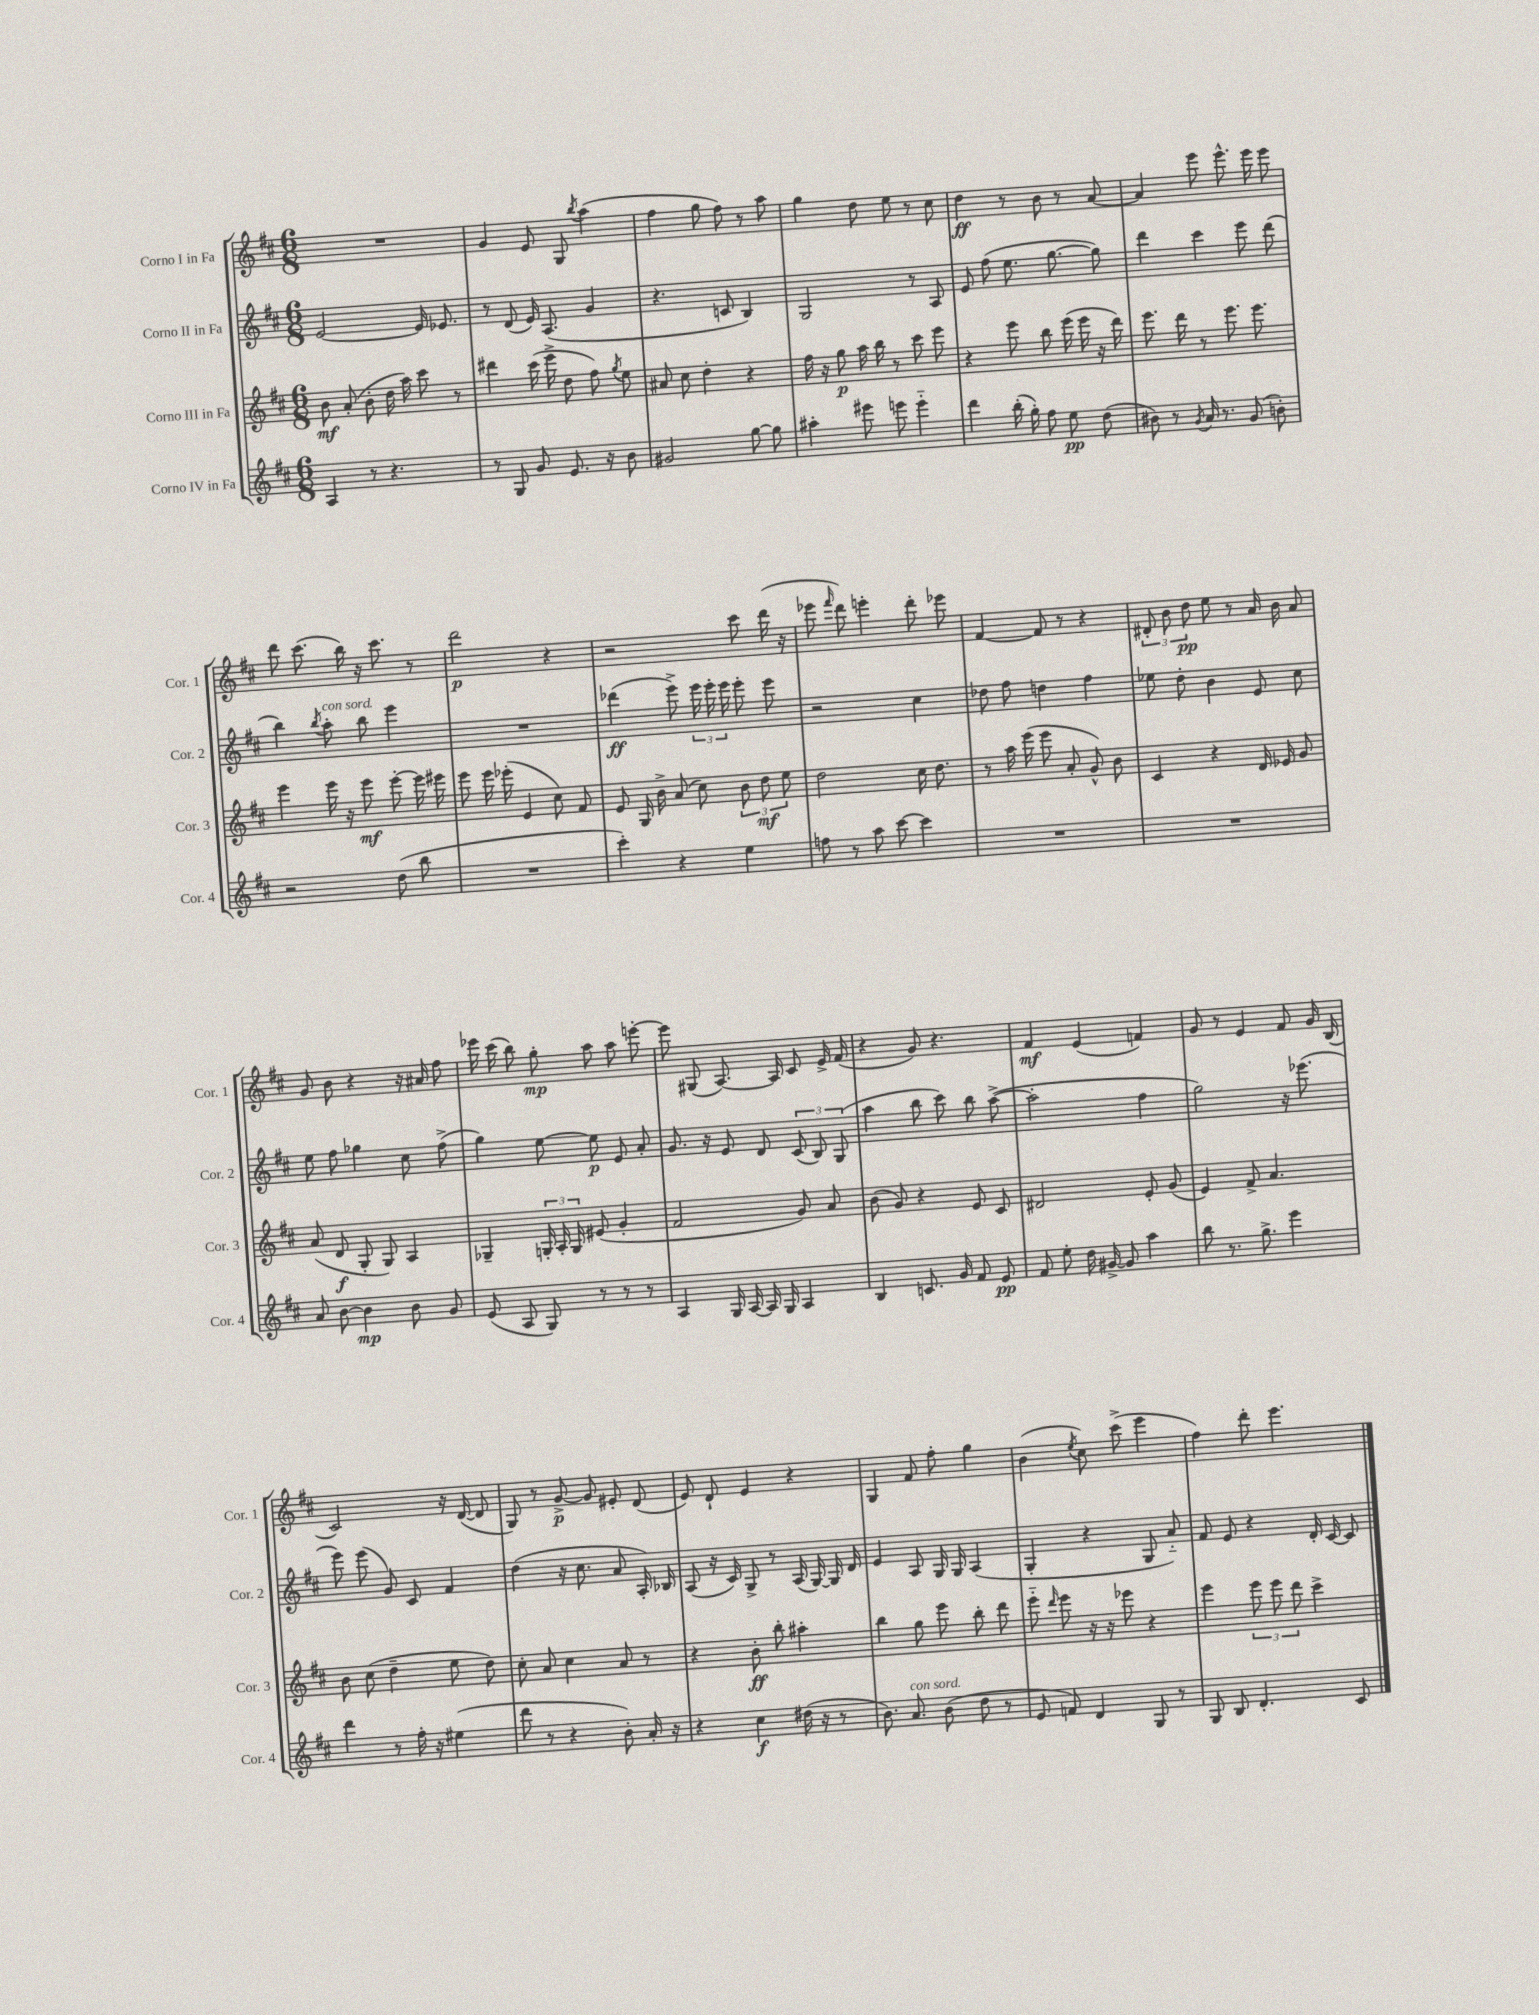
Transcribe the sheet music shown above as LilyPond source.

<<
\new StaffGroup <<
\new Staff = "s0" \with { instrumentName = "Corno I in Fa" shortInstrumentName = "Cor. 1" } {
    \clef treble \key d \major \numericTimeSignature \time 6/8
    \autoBeamOff R2. |
    g'4 e'8 g8 \acciaccatura { b''8 } a''4( |
    fis''4 g''8 fis''8) r8 a''8 |
    g''4 d''8 e''8 r8 cis''8 |
    d''4\ff r8 b'8 r8 a'8~ |
    a'4 e'''8 e'''8.-^ e'''16 e'''8 |
    d'''8 cis'''8.( b''16) r16 cis'''8. r8 |
    d'''2\p r4 |
    r2 cis'''8 d'''16( r16 |
    ees'''8 \grace { fis'''16 } d'''8) e'''4-. d'''8-. ees'''8 |
    fis'4~ fis'8 r8 r4 |
    \tuplet 3/2 { dis'8-. b'8 d''8\pp } e''8 r8 a'16 b'16 a'8 |
    g'8 b'8 r4 r16 ais'16 fis''8 |
    ees'''16 cis'''16( b''8) g''8-.\mp a''8 a''8 e'''8~-. |
    e'''8 gis8( a8.~) a16 cis'8 e'16-> fis'16( |
    r4 g'8) r4. |
    fis'4\mf e'4( f'4) |
    g'8 r8 e'4 fis'8 g'16 b16( |
    cis'2) r16 d'16~( d'8 |
    g8) r8 g'8~->\p g'8 eis'8-. d'8( |
    e'8) d'8-! e'4 r4 |
    g4 fis'8 fis''8-. g''4 |
    b'4( \acciaccatura { e''8 } cis''8) cis'''8->( e'''4 |
    fis''4) d'''8-. e'''4. \bar "|." |
}
\new Staff = "s1" \with { instrumentName = "Corno II in Fa" shortInstrumentName = "Cor. 2" } {
    \clef treble \key d \major \numericTimeSignature \time 6/8
    \autoBeamOff e'2~ e'16 ees'8. |
    r8 d'8( e'16) a8.( g'4 |
    r4. c'8 b4) |
    g2 r8 a8 |
    e'8 fis''8( e''8. g''8.~ g''8) |
    d'''4 cis'''4 e'''8 d'''8( |
    b''4) \acciaccatura { b''8 } a''8-.^\markup { \italic "con sord." } b''8 e'''4 |
    R2. |
    des'''4\ff( e'''8->) \tuplet 3/2 { e'''16 e'''16-. e'''16 } e'''8-. e'''8 |
    r2 cis''4 |
    des''8 fis''8 d''4 fis''4 |
    ees''8 d''8-. b'4 e'8 cis''8 |
    e''8 fis''8 ges''4 cis''8 fis''8->( |
    g''4) e''8~ e''8\p e'8 a'8-. |
    g'8. r16 e'8 d'8 \tuplet 3/2 { cis'8( b8) g8( } |
    a''4 b''8 cis'''8) b''8 a''8~->( |
    a''2-. fis''4 |
    g''2) r16 ees'''8.( |
    e'''8) e'''8( g'8) cis'8 fis'4 |
    d''4( r16 cis''8. a'8 a16-.) bes16 |
    a8( r16 cis'16) g8-> r8 a16( g16~) g16 d'16 |
    e'4 a8 g16 g16 a4( |
    g4-. r4 g8 a'8-_) |
    fis'8 e'8 r4 d'16-. cis'16~ cis'8 \bar "|." |
}
\new Staff = "s2" \with { instrumentName = "Corno III in Fa" shortInstrumentName = "Cor. 3" } {
    \clef treble \key d \major \numericTimeSignature \time 6/8
    \autoBeamOff b'8\mf a'8-.( b'8-. d''16 a''16) cis'''8 r8 |
    dis'''4 cis'''16( e'''16-> d''8 fis''8) \acciaccatura { g''8 } e''8 |
    ais'8 cis''8 d''4-. r4 |
    fis''16 r16 g''8\p a''16 b''16 r8 cis'''8 e'''8 |
    r4 e'''8 b''8 e'''16( e'''16 r16 d'''16) |
    e'''8. d'''16 r8 e'''8. e'''8. |
    e'''4 e'''16 r16 e'''8\mf e'''8~-. e'''16 eis'''16 |
    e'''8 e'''16 ees'''16-.( e'4 cis''8) fis'8 |
    e'8 g16 b'16-> a'8( cis''8) \tuplet 3/2 { b'8 d''8\mf e''8 } |
    d''2 cis''16 d''8. |
    r8 a''16 e'''16( e'''8 a'8-. g'8-^) b'8 |
    cis'4 r4 d'16 ees'16 g'8 |
    a'8( d'8\f g8-. g8) a4 |
    ges4-- \tuplet 3/2 { g16-. a16-. g16 } eis'8( g'4-. |
    fis'2 g'8) a'8 |
    b'8( g'8) r4 e'8 cis'8 |
    dis'2 e'8-. g'8( |
    e'4) fis'8-> a'4. |
    b'8 cis''8( d''4-- e''8 d''8) |
    cis''8-. a'8 cis''4 a'8 r8 |
    r4 b'8-.\ff b''8-. ais''4-. |
    b''4 g''8 e'''8 b''8-. d'''8 |
    e'''8-_ \grace { d'''16 } e'''8 r16 r16 ees'''8 r4 |
    e'''4 \tuplet 3/2 { e'''8 e'''8 d'''8 } cis'''4-> \bar "|." |
}
\new Staff = "s3" \with { instrumentName = "Corno IV in Fa" shortInstrumentName = "Cor. 4" } {
    \clef treble \key d \major \numericTimeSignature \time 6/8
    \autoBeamOff a4 r8 r4. |
    r8 g8 g'8 e'8. r16 b'8 |
    gis'2 g''8~ g''8 |
    ais''4-. eis'''8 e'''8 e'''4-_ |
    d'''4 b''16-.( g''16-.) fis''8 e''8\pp d''8( |
    bis'8) r8 \acciaccatura { g'8 } a'16 r8. g'8( b'8-.) |
    r2 d''8( b''8 |
    R2. |
    cis'''4-.) r4 e''4 |
    f''8 r8 a''8 cis'''8~ cis'''4 |
    R2. |
    R2. |
    a'8 b'8~ b'4\mp b'8 g'8 |
    e'8( a8 g8) r8 r8 r8 |
    a4 g16 a16~ a16 g16 a4 |
    b4 c'8. g'16 fis'8 e'8\pp |
    fis'8 e''8-. d''16 gis'16~-> gis'8 a''4 |
    b''8 r8. g''8.-> e'''4 |
    d'''4 r8 fis''16-. r16 eis''4( |
    d'''8 r8 r4 b'8-.) a'16-. r16 |
    r4 cis''4\f dis''16( r16 r8 |
    b'8.) a'8.^\markup { \italic "con sord." } b'8( d''8 r8 |
    e'8 f'8) d'4 g8 r8 |
    g8 b8 d'4.-. cis'8 \bar "|." |
}
>>
>>
\layout { \context { \Score \remove "Bar_number_engraver" } }
